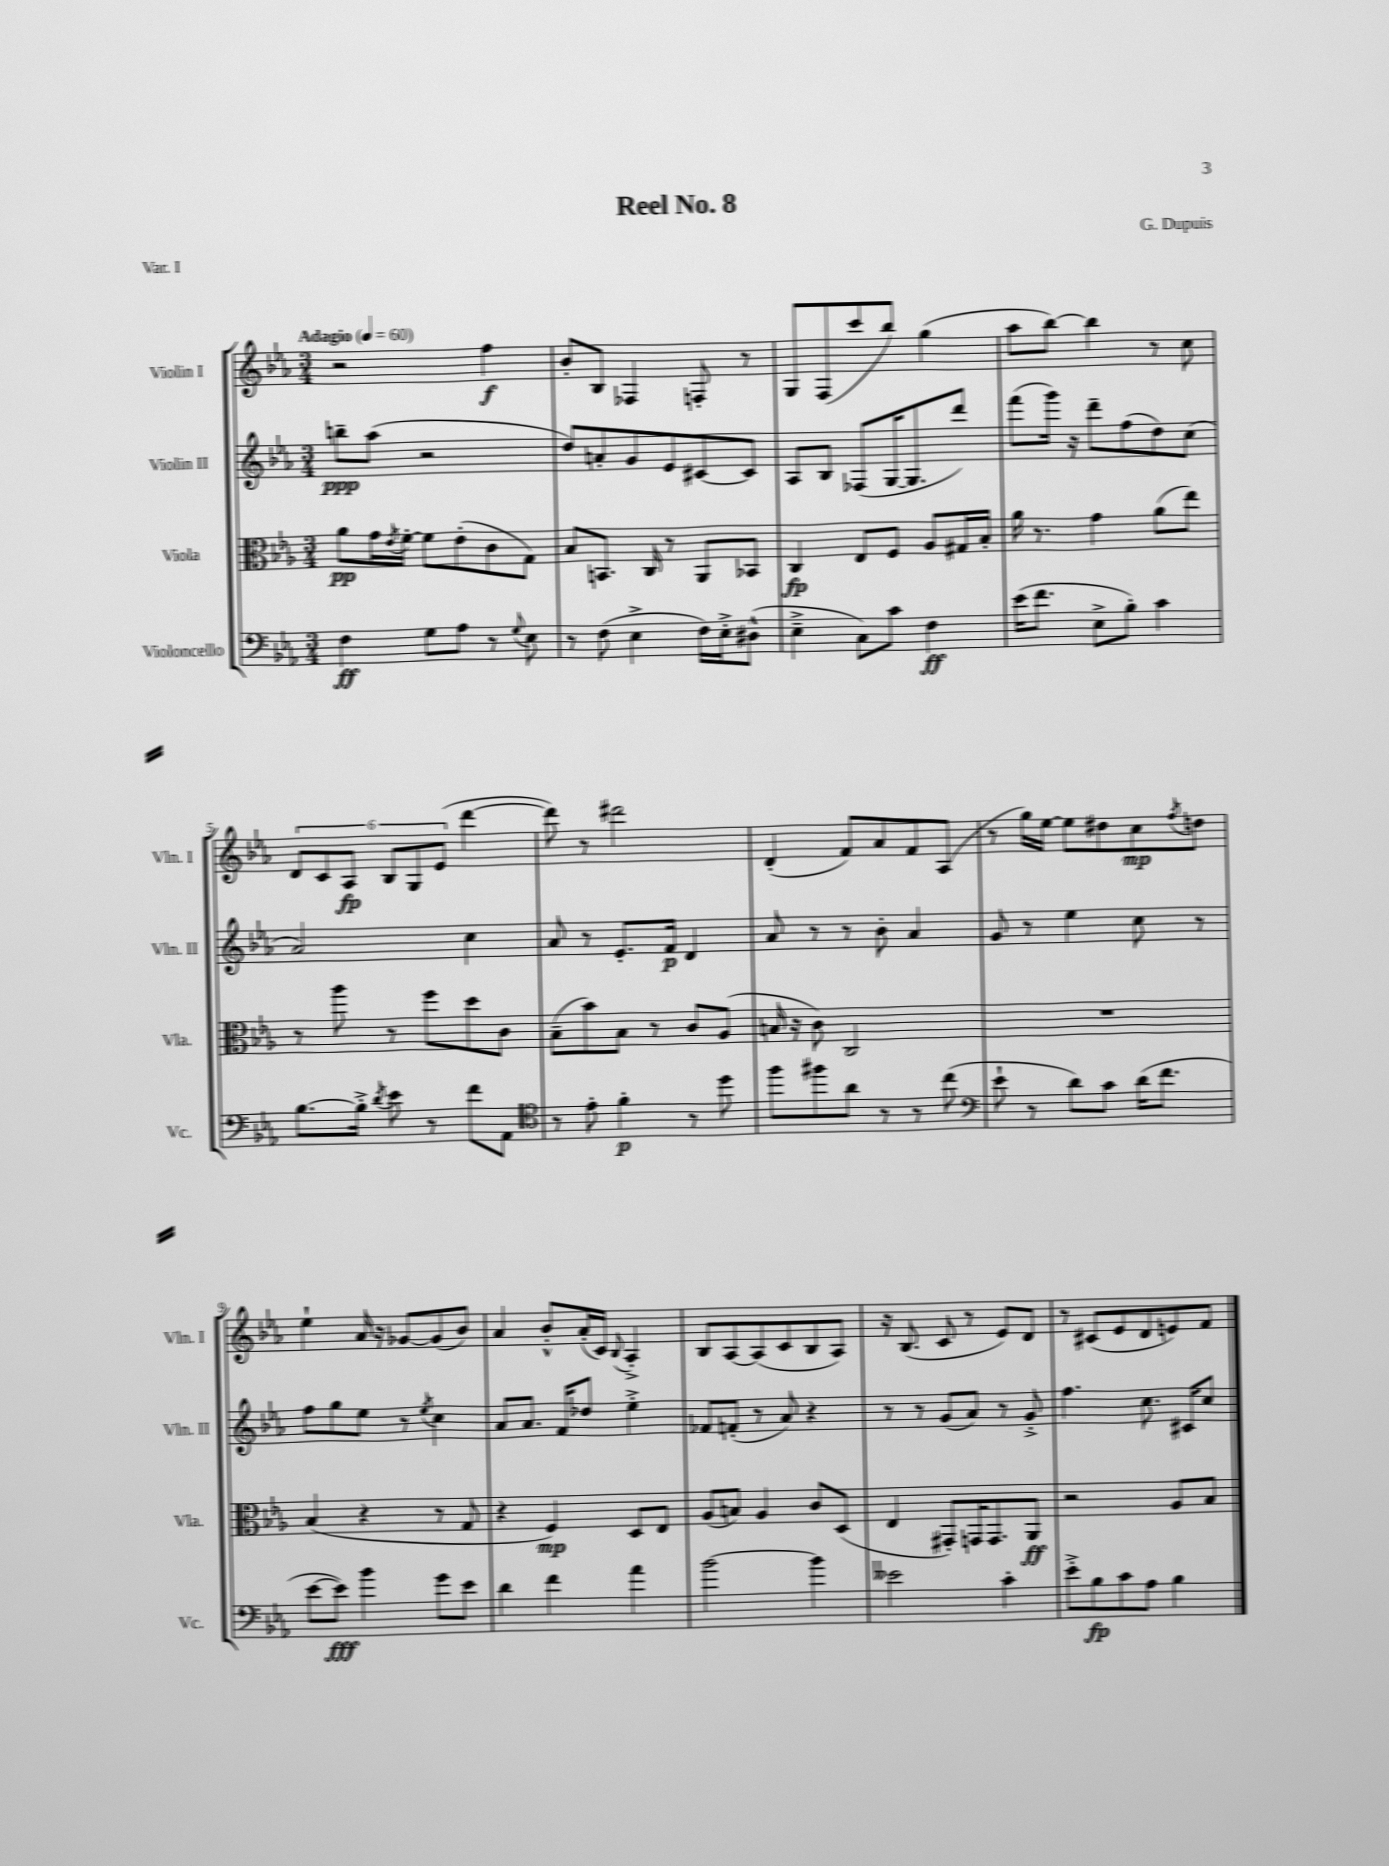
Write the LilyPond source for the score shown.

\header { title = "Reel No. 8" composer = "G. Dupuis" piece = "Var. I" }
<<
\new StaffGroup <<
\new Staff = "s0" \with { instrumentName = "Violin I" shortInstrumentName = "Vln. I" } {
    \clef treble \key ees \major \numericTimeSignature \time 3/4 \tempo "Adagio" 4 = 60
    r2 f''4\f |
    bes'8-. bes8 fes4 f8-. r8 |
    g8 f8( c'''8 bes''8) g''4( |
    aes''8 bes''8~) bes''4 r8 c''8 |
    \tuplet 6/4 { d'8 c'8 aes8\fp bes8 g8 ees'8( } d'''4~ |
    d'''8) r8 dis'''2 |
    d'4-.( f'8) aes'8 f'8 aes8( |
    r8 g''16) ees''16~ ees''8 dis''8 c''8\mp \acciaccatura { f''8 } d''8 |
    ees''4-! aes'16 r16 ges'8~ ges'8( bes'8) |
    aes'4 bes'8-.-^ aes'16-.( c'16) \appoggiatura { bes8 } aes4-.-> |
    bes8 aes8~ aes8( c'8 bes8 aes8) |
    r16 bes8.( c'8 r8 ees'8) d'8 |
    r8 cis'8( ees'8 d'8 e'8) f'8 \bar "|." |
}
\new Staff = "s1" \with { instrumentName = "Violin II" shortInstrumentName = "Vln. II" } {
    \clef treble \key ees \major \numericTimeSignature \time 3/4
    b''8--\ppp aes''8( r2 |
    d''8) a'8-. g'8 ees'8 cis'8~ cis'8 |
    aes8 bes8 fes8( g16~ g8. d'''8) |
    f'''8( g'''16) r16 d'''8-- f''8( d''8) c''8( |
    aes'2) c''4 |
    aes'8 r8 ees'8.-. f'16\p d'4 |
    aes'8 r8 r8 bes'8-. aes'4 |
    g'8 r8 ees''4 c''8 r8 |
    f''8 g''8 ees''8 r8 \acciaccatura { ees''8 } c''4 |
    aes'8 aes'8. f'16 des''8 ees''4-.-> |
    fes'8 f'8-.( r8 aes'8) r4 |
    r8 r8 g'8( aes'8) r8 g'8-.-> |
    f''4. c''8. cis'16 c''8 \bar "|." |
}
\new Staff = "s2" \with { instrumentName = "Viola" shortInstrumentName = "Vla." } {
    \clef alto \key ees \major \numericTimeSignature \time 3/4
    aes'8\pp g'16 \acciaccatura { ees'8 } f'16~-. f'8 ees'8-.( c'8 g8) |
    bes8 b,8. c16 r8 aes,8 bes,8 |
    c4\fp ees8 f8 aes8 gis16 bes16-. |
    aes'16 r8. g'4 aes'8( ees''8) |
    r8 aes''8 r8 f''8 d''8 c'8 |
    bes8--( bes'8) bes8 r8 c'8 aes8( |
    b16 r16 c'8) c2 |
    R2. |
    bes4( r4 r8 g8 |
    r4 f4\mp) d8 ees8 |
    aes8( b8) aes4 c'8 d8( |
    ees4 gis,8-.) g,16 g,8. aes,8\ff |
    r2 aes8 bes8 \bar "|." |
}
\new Staff = "s3" \with { instrumentName = "Violoncello" shortInstrumentName = "Vc." } {
    \clef bass \key ees \major \numericTimeSignature \time 3/4
    f4\ff g8 aes8 r8 \appoggiatura { g8 } ees8 |
    r8 f8( ees4-> f16) ees16-.-> dis8-^( |
    ees4---> c8) c'8 f4\ff |
    ees'16( f'8. ees8-> bes8-.) c'4 |
    bes8.~ bes16-.-> \acciaccatura { d'8 } ees'8 r8 f'8 aes,8 |
    \clef tenor r8 ees'8-. f'4-.\p r8 d''8 |
    f''8 fis''8 aes'8 r8 r8 c''8( |
    \clef bass ees'8-! r8 d'8) c'8 d'16( f'8. |
    ees'8~ ees'8\fff) bes'4 g'8 ees'8 |
    d'4 f'4 aes'4 |
    bes'2~ bes'4 |
    eeses'2 c'4-. |
    ees'8-.-> bes8\fp c'8 aes8 bes4 \bar "|." |
}
>>
>>
